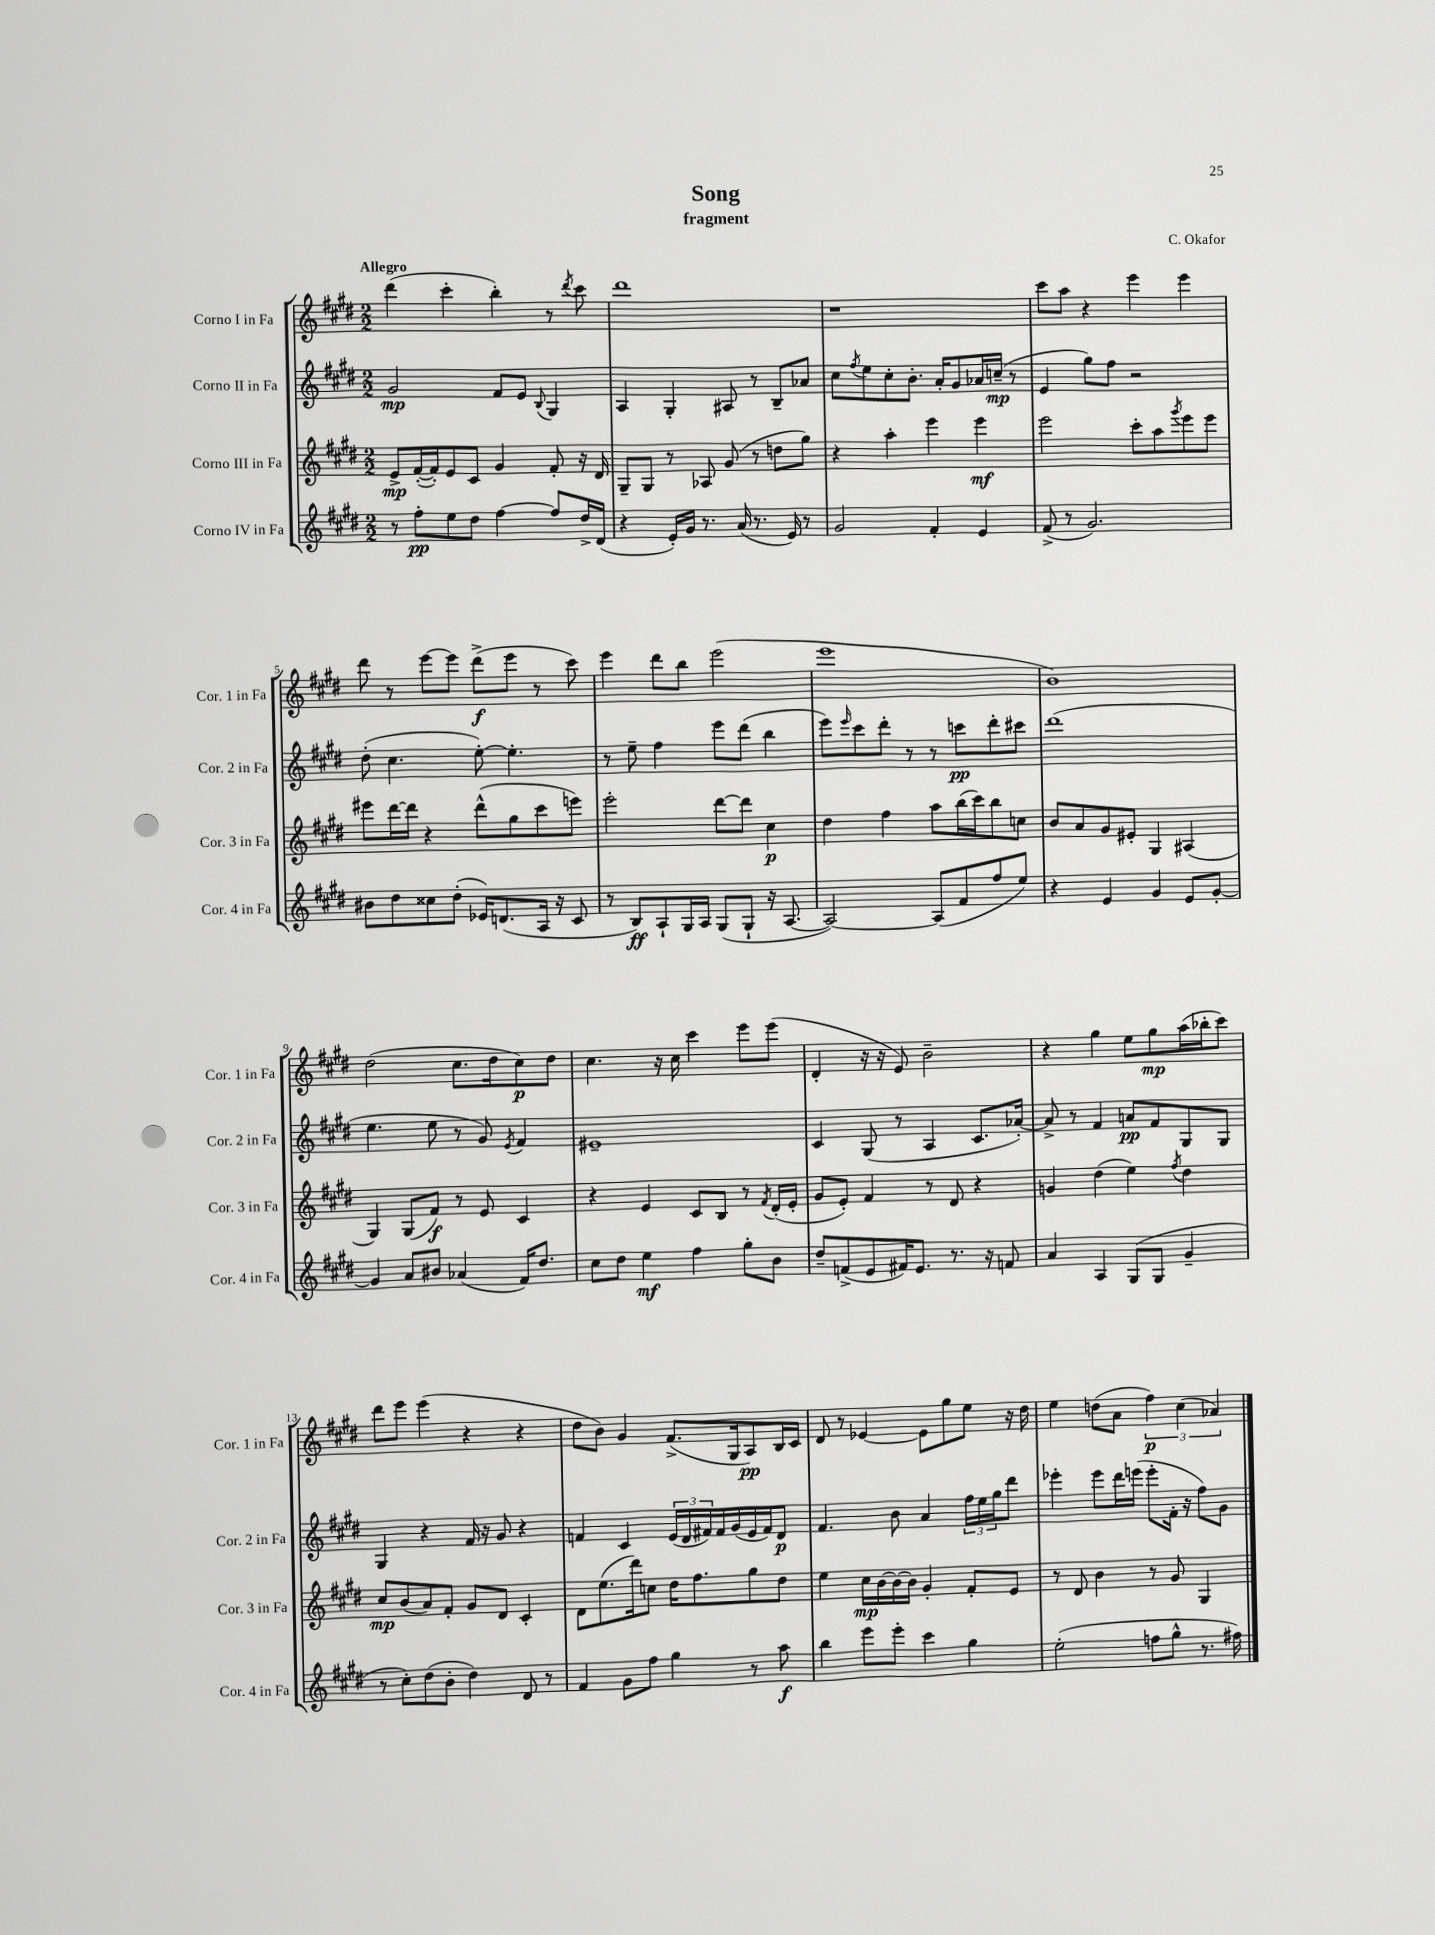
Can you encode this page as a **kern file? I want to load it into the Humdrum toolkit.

**kern	**dynam	**kern	**dynam	**kern	**dynam	**kern	**dynam
*part4	*part4	*part3	*part3	*part2	*part2	*part1	*part1
*staff4	*staff4	*staff3	*staff3	*staff2	*staff2	*staff1	*staff1
*I"Corno IV in Fa	*	*I"Corno III in Fa	*	*I"Corno II in Fa	*	*I"Corno I in Fa	*
*I'Cor. 4 in Fa	*	*I'Cor. 3 in Fa	*	*I'Cor. 2 in Fa	*	*I'Cor. 1 in Fa	*
*clefG2	*	*clefG2	*	*clefG2	*	*clefG2	*
*k[f#c#g#d#]	*	*k[f#c#g#d#]	*	*k[f#c#g#d#]	*	*k[f#c#g#d#]	*
*M2/2	*	*M2/2	*	*M2/2	*	*M2/2	*
=1	=1	=1	=1	=1	=1	=1	=1
!	!	!	!	!	!	!LO:TX:a:B:t=Allegro	!
8r	.	8e^/L	mp	2g#/	mp	(4ddd#\	.
8ff#'\L	pp	([16f#'/L	.	.	.	.	.
.	.	16f#'/J])	.	.	.	.	.
8ee\	.	8e/	.	.	.	4ccc#'\	.
8dd#\J	.	8c#/J	.	.	.	.	.
[4ff#\	.	4g#/	.	8f#/L	.	4bb'\)	.
.	.	.	.	8e/J	.	.	.
.	.	.	.	8qqB/	.	.	.
8ff#/L]	.	8f#'/	.	4G#/	.	8r	.
.	.	.	.	.	.	8qddd#/	.
16dd#^/L	.	16r	.	.	.	8ccc#\	.
(16d#/JJ	.	16d#/	.	.	.	.	.
=2	=2	=2	=2	=2	=2	=2	=2
4r	.	8G#~/L	.	4A/	.	1ddd#	.
.	.	8G#/J	.	.	.	.	.
16e'/LL)	.	8r	.	4G#'/	.	.	.
16g#/JJ	.	.	.	.	.	.	.
8.r	.	8A-X/	.	.	.	.	.
.	.	(8g#/	.	8A#X/	.	.	.
(16a/	.	.	.	.	.	.	.
8.r	.	8r	.	8r	.	.	.
.	.	8ddn\L	.	8B~/L	.	.	.
16e/)	.	.	.	.	.	.	.
8r	.	8gg#\J)	.	8a-X/J	.	.	.
=3	=3	=3	=3	=3	=3	=3	=3
2g#/	.	4r	.	8cc#\L	.	1r	.
.	.	.	.	8qff#/	.	.	.
.	.	.	.	8ee\	.	.	.
.	.	4aa'\	.	8cc#'\	.	.	.
.	.	.	.	8.b'\J	.	.	.
4f#'/	.	4eee\	.	.	.	.	.
.	.	.	.	16a'/KL	.	.	.
.	.	.	.	8g#/	.	.	.
4e/	.	4eee\	mf	16a-X/L	.	.	.
.	.	.	.	(16ccn~/JJ	mp	.	.
.	.	.	.	8r	.	.	.
=4	=4	=4	=4	=4	=4	=4	=4
(8f#^/	.	2eee\	.	4e/	.	8ccc#\L	.
8r	.	.	.	.	.	8aa\J	.
2.g#/)	.	.	.	8gg#\L)	.	4r	.
.	.	.	.	8ff#\J	.	.	.
.	.	8ccc#'\L	.	2r	.	4eee\	.
.	.	8aa\	.	.	.	.	.
.	.	8qggg#/	.	.	.	.	.
.	.	8eee\	.	.	.	4eee\	.
.	.	8eee\J	.	.	.	.	.
!!LO:LB:g=z
=5	=5	=5	=5	=5	=5	=5	=5
8b#X\L	.	8eee#X\L	.	(8dd#'\	.	8ddd#\	.
8dd#\	.	[16ddd#\L	.	4.cc#\	.	8r	.
.	.	16ddd#\JJ]	.	.	.	.	.
8cc##X\	.	4r	.	.	.	[8eee\L	.
(8dd#'\J	.	.	.	.	.	8eee\J]	.
16e-X/KL)	.	(8ddd#^^\L	.	[8ee'\)	.	(8ddd#^\L	f
(8.dn/	.	.	.	.	.	.	.
.	.	8gg#\	.	4.ee'\]	.	8eee\J	.
16A/Jk	.	8ccc#\	.	.	.	8r	.
16r	.	.	.	.	.	.	.
8c#/	.	8eeen\J)	.	.	.	8ccc#\)	.
=6	=6	=6	=6	=6	=6	=6	=6
8r	.	2eee'\	.	8r	.	4eee\	.
8B/L)	ff	.	.	8ee~\	.	.	.
8A`/	.	.	.	4ff#\	.	8ddd#\L	.
16G#/L	.	.	.	.	.	8bb\J	.
16A/JJ	.	.	.	.	.	.	.
(8G#/L	.	[8ddd#\L	.	8eee\L	.	(2eee\	.
8G#`/J	.	8ddd#\J]	.	(8ddd#\J	.	.	.
16r	.	4cc#\	p	4bb\	.	.	.
[8.A/	.	.	.	.	.	.	.
=7	=7	=7	=7	=7	=7	=7	=7
2A/_)	.	4dd#\	.	8eee\L)	.	1eee	.
.	.	.	.	16qqeee/	.	.	.
.	.	.	.	8ccc#\	.	.	.
.	.	4ff#\	.	8ddd#'\J	.	.	.
.	.	.	.	8r	.	.	.
(8A/L]	.	8aa\L	.	8r	.	.	.
8f#/	.	(16bb\L	.	8cccn\L	pp	.	.
.	.	16ccc#\J)	.	.	.	.	.
8ff#/	.	8bb\	.	8ddd#'\	.	.	.
8ee/J)	.	8ccn\J	.	8ccc#X\J	.	.	.
=8	=8	=8	=8	=8	=8	=8	=8
4r	.	8b/L	.	(1ddd#	.	1b)	.
.	.	8a/	.	.	.	.	.
4e/	.	8g#/	.	.	.	.	.
.	.	8e#X'/J	.	.	.	.	.
4g#/	.	4G#/	.	.	.	.	.
8e/L	.	(4A#X/	.	.	.	.	.
[8g#'/J	.	.	.	.	.	.	.
!!LO:LB:g=z
=9	=9	=9	=9	=9	=9	=9	=9
4g#/]	.	4G#/)	.	4.ee\	.	(2dd#\	.
8a/L	.	(8G#/L	.	.	.	.	.
8b#X/J	.	8f#/J)	f	8ee\	.	.	.
(4a-X/	.	8r	.	8r	.	8.cc#\L	.
.	.	8e/	.	8g#/)	.	.	.
.	.	.	.	.	.	16dd#\k	.
.	.	.	.	8qe/	.	.	.
16f#/KL)	.	4c#/	.	4f#/	.	8cc#\)	p
8.dd#/J	.	.	.	.	.	.	.
.	.	.	.	.	.	8dd#\J	.
=10	=10	=10	=10	=10	=10	=10	=10
8cc#\L	.	4r	.	1e#X~	.	4.cc#\	.
8dd#\J	.	.	.	.	.	.	.
4ee\	mf	4e/	.	.	.	.	.
.	.	.	.	.	.	16r	.
.	.	.	.	.	.	16cc#\	.
4ff#\	.	8c#/L	.	.	.	4ccc#\	.
.	.	8B/J	.	.	.	.	.
8gg#'\L	.	8r	.	.	.	8eee\L	.
.	.	8qf#/	.	.	.	.	.
8b\J	.	(16d#'/LL	.	.	.	(8eee\J	.
.	.	16e'/JJ	.	.	.	.	.
=11	=11	=11	=11	=11	=11	=11	=11
8dd#~/L	.	8g#/L	.	4c#/	.	4d#'/	.
(8fn^/	.	8e'/J)	.	.	.	.	.
8e/	.	4f#/	.	(8G#/	.	16r	.
.	.	.	.	.	.	16r	.
16f#X/K)	.	.	.	8r	.	8e/)	.
8.e/J	.	.	.	.	.	.	.
.	.	8r	.	4A/	.	2b~\	.
8.r	.	8d#/	.	.	.	.	.
.	.	4r	.	8.c#/L	.	.	.
16r	.	.	.	.	.	.	.
8fn/	.	.	.	.	.	.	.
.	.	.	.	[16a-X'/Jk)	.	.	.
=12	=12	=12	=12	=12	=12	=12	=12
4a/	.	4gn/	.	8a-^/]	.	4r	.
.	.	.	.	8r	.	.	.
4A/	.	(4dd#\	.	4f#/	.	4gg#\	.
(8G#/L	.	4ee\)	.	8an/L	pp	8ee\L	.
8G#/J	.	.	.	8f#/	.	8gg#\	mp
.	.	8qff#/	.	.	.	.	.
4g#~/	.	4dd#\	.	8G#/	.	(16aa\L	.
.	.	.	.	.	.	16bb-X'\J	.
.	.	.	.	8G#/J	.	8ccc#\J)	.
!!LO:LB:g=z
=13	=13	=13	=13	=13	=13	=13	=13
8r	.	8cc#/L	mp	4G#/	.	8ddd#\L	.
8cc#'\L)	.	(8b/	.	.	.	8eee\J	.
(8dd#\	.	8a/)	.	4r	.	(4eee\	.
8b'\J	.	8f#'/J	.	.	.	.	.
4dd#\)	.	8g#/L	.	16f#/	.	4r	.
.	.	.	.	16r	.	.	.
.	.	8d#/J	.	8g#/	.	.	.
8d#/	.	4c#'/	.	4r	.	4r	.
8r	.	.	.	.	.	.	.
=14	=14	=14	=14	=14	=14	=14	=14
4f#/	.	8d#\L	.	4fn/	.	8dd#\L	.
.	.	(8.ee\	.	.	.	8b\J)	.
8g#\L	.	.	.	4c#/	.	4g#/	.
.	.	16ddd#\k)	.	.	.	.	.
8ff#\J	.	8ccn\J	.	.	.	.	.
4gg#\	.	16dd#\KL	.	(24e/LL	.	(8.f#^/L	.
.	.	.	.	24d#/	.	.	.
.	.	8.ff#\	.	.	.	.	.
.	.	.	.	24f#X/)	.	.	.
.	.	.	.	16f#/	.	.	.
.	.	.	.	(16g#/	.	16G#/k	.
8r	.	8gg#\	.	16e/	.	8A/)	pp
.	.	.	.	16f#/J)	.	.	.
8aa\	f	8dd#\J	.	8d#/J	p	16B/L	.
.	.	.	.	.	.	16c#/JJ	.
=15	=15	=15	=15	=15	=15	=15	=15
4bb\	.	4ee\	.	4.f#/	.	8d#/	.
.	.	.	.	.	.	8r	.
8eee\L	.	16cc#\LL	mp	.	.	[4e-X/	.
.	.	[16b\	.	.	.	.	.
8eee'\J	.	16b\_	.	8b\	.	.	.
.	.	16b\JJ]	.	.	.	.	.
4ccc#\	.	4g#'/	.	4a/	.	8e-\L]	.
.	.	.	.	.	.	8gg#\	.
4gg#\	.	8f#'/L	.	24ff#\LL	.	8ee\J	.
.	.	.	.	24ee\	.	.	.
.	.	.	.	24gg#\J	.	.	.
.	.	8e/J	.	8ddd#\J	.	16r	.
.	.	.	.	.	.	16dd#\	.
=16	=16	=16	=16	=16	=16	=16	=16
(2ee'\	.	8r	.	4eee-X'\	.	4ee\	.
.	.	8d#/	.	.	.	.	.
.	.	4b\	.	8eee-\L	.	(8ddn\L	.
.	.	.	.	16ddd#\L	.	8a\J	.
.	.	.	.	(16eeen\JJ	.	.	.
8ffn\L	.	8r	.	8eee'\L	.	6ff#\)	p
8gg#^^\J	.	8g#/	.	16f#'\Jk	.	.	.
.	.	.	.	.	.	(6cc#\	.
.	.	.	.	16r	.	.	.
8.r	.	4G#/	.	8ff#\L)	.	.	.
.	.	.	.	.	.	6a-X/)	.
.	.	.	.	8g#\J	.	.	.
16ff#X\)	.	.	.	.	.	.	.
==	==	==	==	==	==	==	==
*-	*-	*-	*-	*-	*-	*-	*-
